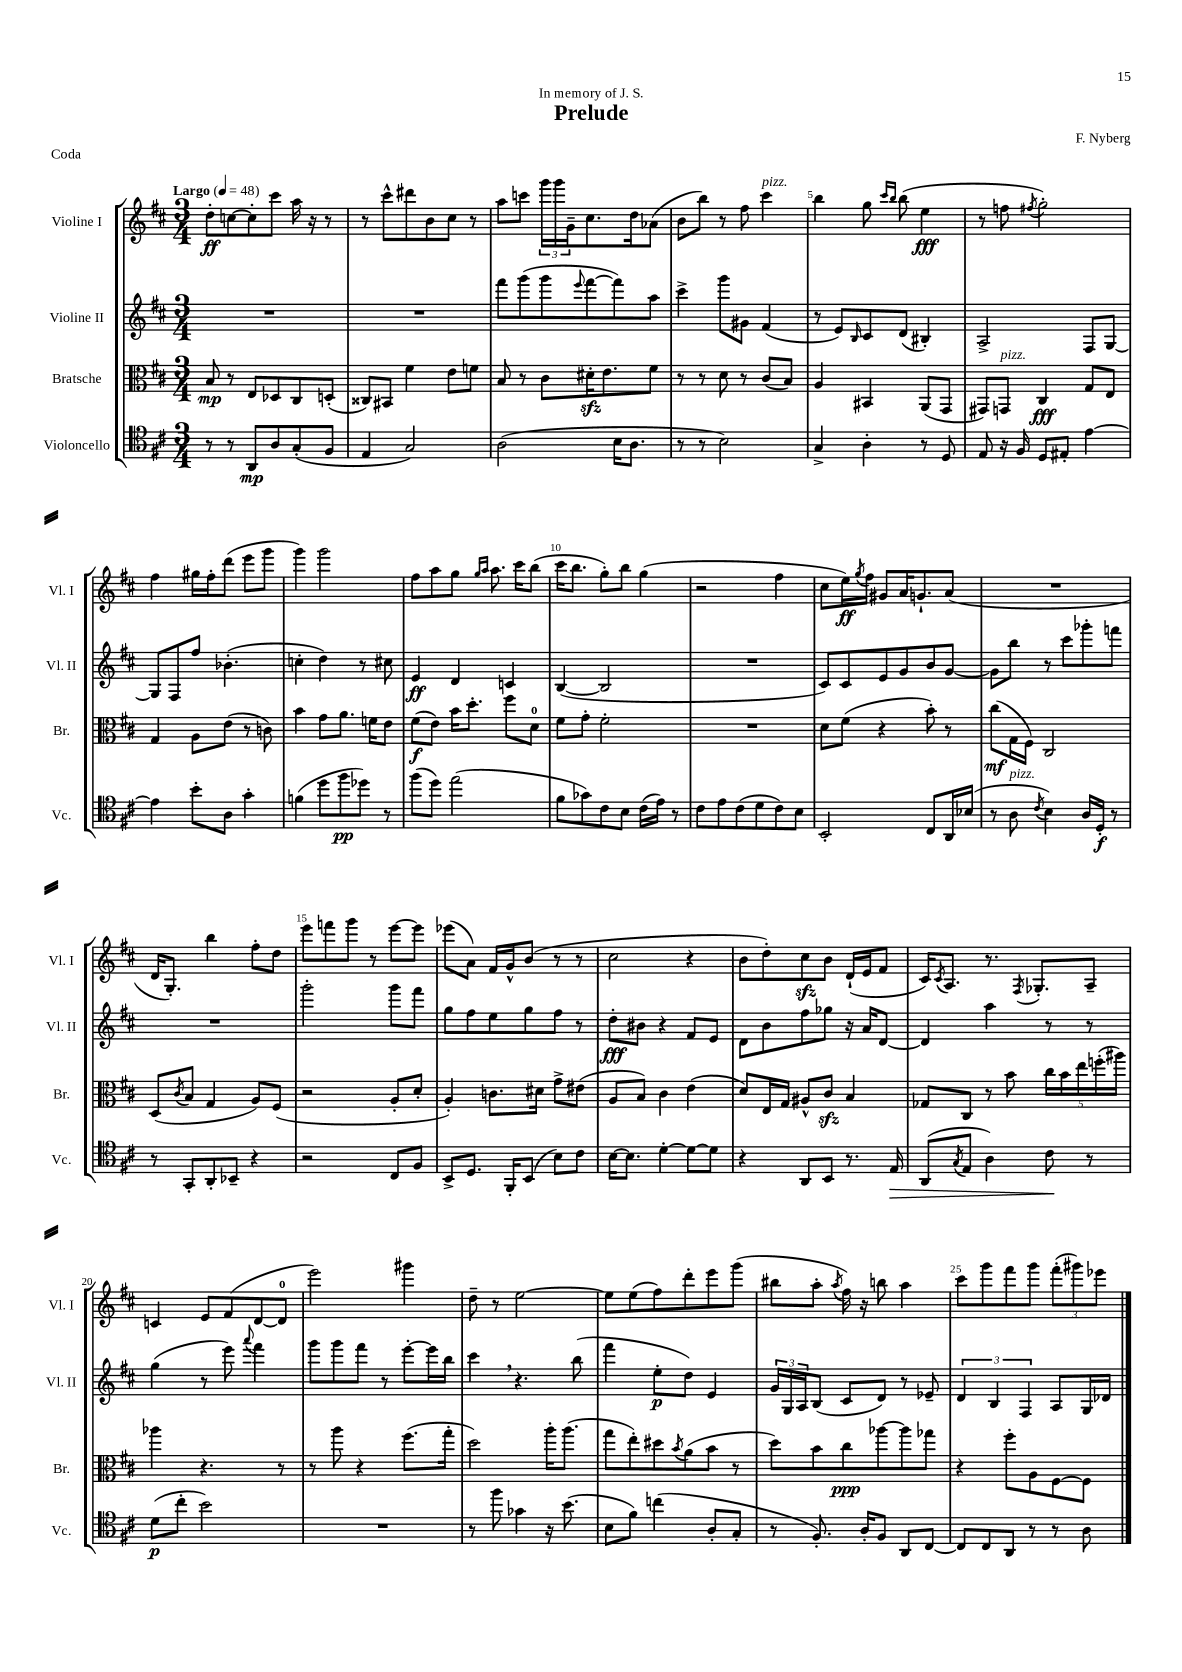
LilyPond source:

\header { title = "Prelude" composer = "F. Nyberg" dedication = "In memory of J. S." piece = "Coda" }
<<
\new StaffGroup <<
\new Staff = "s0" \with { instrumentName = "Violine I" shortInstrumentName = "Vl. I" } {
    \clef treble \key d \major \numericTimeSignature \time 3/4 \tempo "Largo" 4 = 48
    d''8-.\ff c''8~ c''8-. cis'''8 a''16 r16 r8 |
    r8 cis'''8-^ dis'''8 b'8 cis''8 r8 |
    a''8 c'''8 \tuplet 3/2 { g'''16 g'''16 g'16-- } cis''8. d''16 aes'8( |
    b'8 b''8) r8 fis''8 cis'''4^\markup { \italic "pizz." } |
    b''4 g''8 \grace { cis'''16 b''16 } b''8( e''4\fff |
    r8 f''8 \acciaccatura { fis''8 } g''2-.) |
    fis''4 gis''16 fis''16-. d'''8( e'''8 g'''8 |
    g'''4) g'''2 |
    fis''8 a''8 g''8 \grace { g''16 a''16 } a''8. cis'''16 b''8( |
    cis'''16 b''8. g''8-.) b''8 g''4( |
    r2 fis''4 |
    cis''8 e''16\ff) \acciaccatura { g''8 } fis''16 gis'8 a'16 g'8.-! a'8( |
    R2. |
    d'16 g8.-.) b''4 fis''8-. d''8 |
    e'''8 f'''8 g'''8 r8 e'''8~ e'''8 |
    ees'''8( a'8) fis'16 g'16-^ b'8( r8 r8 |
    cis''2 r4 |
    b'8 d''8-.) cis''8\sfz b'8 d'16-!( e'16 fis'8 |
    cis'16) \acciaccatura { cis'8 } a8. r8. \acciaccatura { fis8 } ges8.-. a8-- |
    c'4 e'8 fis'8( d'8~ d'8-0 |
    e'''2) gis'''4 |
    d''8-- r8 e''2~ |
    e''8 e''8( fis''8) d'''8-. e'''8 g'''8( |
    bis''8 a''8-. \acciaccatura { a''8 } fis''16) r16 b''8 a''4 |
    cis'''8 g'''8 fis'''8 g'''8 \tuplet 3/2 { fis'''8-.( gis'''8) ees'''8 } \bar "|." |
}
\new Staff = "s1" \with { instrumentName = "Violine II" shortInstrumentName = "Vl. II" } {
    \clef treble \key d \major \numericTimeSignature \time 3/4
    R2. |
    R2. |
    fis'''8 g'''8( g'''8 \appoggiatura { e'''8 } fis'''8~ fis'''8) a''8 |
    cis'''4-> g'''8 gis'8 fis'4( |
    r8 e'8) \grace { b16 } cis'8 d'8( bis4-.) |
    a2-> fis8 g8~ |
    g8 fis8 fis''8 bes'4.-.( |
    c''4-. d''4) r8 cis''8 |
    e'4\ff d'4 c'4 |
    b4~( b2 |
    R2. |
    cis'8) cis'8 e'8 g'8 b'8 g'8~ |
    g'8 b''8 r8 cis'''8 ges'''8-. f'''8 |
    R2. |
    g'''2-. g'''8 fis'''8 |
    g''8 fis''8 e''8 g''8 fis''8 r8 |
    d''8-.\fff bis'8 r4 fis'8 e'8 |
    d'8 b'8 fis''8 ges''8 r16 a'16 d'8~ |
    d'4 a''4 r8 r8 |
    g''4( r8 e'''8) \appoggiatura { a'''8 } fis'''4 |
    g'''8 g'''8 fis'''8 r8 e'''8~-. e'''16 b''16 |
    cis'''4 \breathe r4. b''8( |
    fis'''4 e''8-.\p d''8) e'4 |
    \tuplet 3/2 { g'16 g16 a16 } b8( cis'8 d'8) r8 ees'8-- |
    \tuplet 3/2 { d'4 b4 fis4 } a8 g16 des'16 \bar "|." |
}
\new Staff = "s2" \with { instrumentName = "Bratsche" shortInstrumentName = "Br." } {
    \clef alto \key d \major \numericTimeSignature \time 3/4
    b8\mp r8 e8 des8 cis8 d8-.( |
    cisis8) bis,8 fis'4 e'8 f'8 |
    b8 r8 cis'8 dis'16-.\sfz e'8. fis'8 |
    r8 r8 d'8 r8 cis'8( b8) |
    a4 bis,4 a,8( g,8 |
    gis,8) g,8^\markup { \italic "pizz." } cis4\fff g8 e8 |
    g4 a8 e'8( r8 c'8) |
    b'4 g'8 a'8. f'16 e'8 |
    fis'8\f( e'8) b'16 d''8.-. fis''8 d'8-0 |
    fis'8 g'8-. fis'2-. |
    R2. |
    d'8 fis'8( r4 b'8-.) r8 |
    cis''8\mf( g16 fis16) cis2 |
    d8( \acciaccatura { cis'8 } b8 g4 a8) fis8( |
    r2 a8-. d'8-. |
    a4-.) c'8. dis'16 g'8-> eis'8( |
    a8 b8) cis'4 e'4( |
    d'8) e16 g16 ais8-^ cis'8\sfz b4 |
    ges8 cis8 r8 b'8 \tuplet 5/4 { cis''16 b'16 e''16 f''16-.( ais''16) } |
    aes''4 r4. r8 |
    r8 a''8 r4 fis''8.( g''16-. |
    d''2) a''16-. a''8.( |
    g''8 e''8-.) dis''8 \acciaccatura { b'8 } a'8( b'8 r8 |
    d''8) b'8 cis''8\ppp aes''8~ aes''8 ges''8 |
    r4 fis''8-. a8 fis8~ fis8 \bar "|." |
}
\new Staff = "s3" \with { instrumentName = "Violoncello" shortInstrumentName = "Vc." } {
    \clef tenor \key d \major \numericTimeSignature \time 3/4
    r8 r8 a,8\mp a8 g8-.( fis8 |
    e4 g2) |
    a2( b16 a8. |
    r8 r8 b2) |
    g4-> a4-. r8 d8 |
    e8 r16 fis16 d8 eis8-. e'4~ |
    e'4 b'8-. a8 g'4-. |
    f'4( d''8 fis''8\pp des''8) r8 |
    fis''8( d''8) e''2( |
    fis'8 ges'8) cis'8 b8 cis'16( e'16) r8 |
    cis'8 e'8 cis'8( d'8 cis'8) b8 |
    b,2-. cis8 a,16 bes16( |
    r8 a8^\markup { \italic "pizz." } \acciaccatura { cis'8 } b4) a16 d16-.\f r8 |
    r8 g,8-. a,8-. bes,8-- r4 |
    r2 cis8 fis8 |
    b,8-> d8. fis,16-. b,8( b8) cis'8 |
    b16~ b8. d'4~-. d'8~ d'8 |
    r4 a,8 b,8 r8. e16\> |
    a,8( \acciaccatura { g8 } e8 a4) cis'8\! r8 |
    d'8\p( cis''8-. b'2) |
    R2. |
    r8 fis''8 ges'4 r16 b'8.( |
    b8 fis'8) c''4( a8-. g8-. |
    r8 fis8.-.) a16-. fis8 a,8 cis8~ |
    cis8 cis8 a,8 r8 r8 a8 \bar "|." |
}
>>
>>
\layout { \context { \Score \override BarNumber.break-visibility = ##(#f #t #t) barNumberVisibility = #(every-nth-bar-number-visible 5) } }
